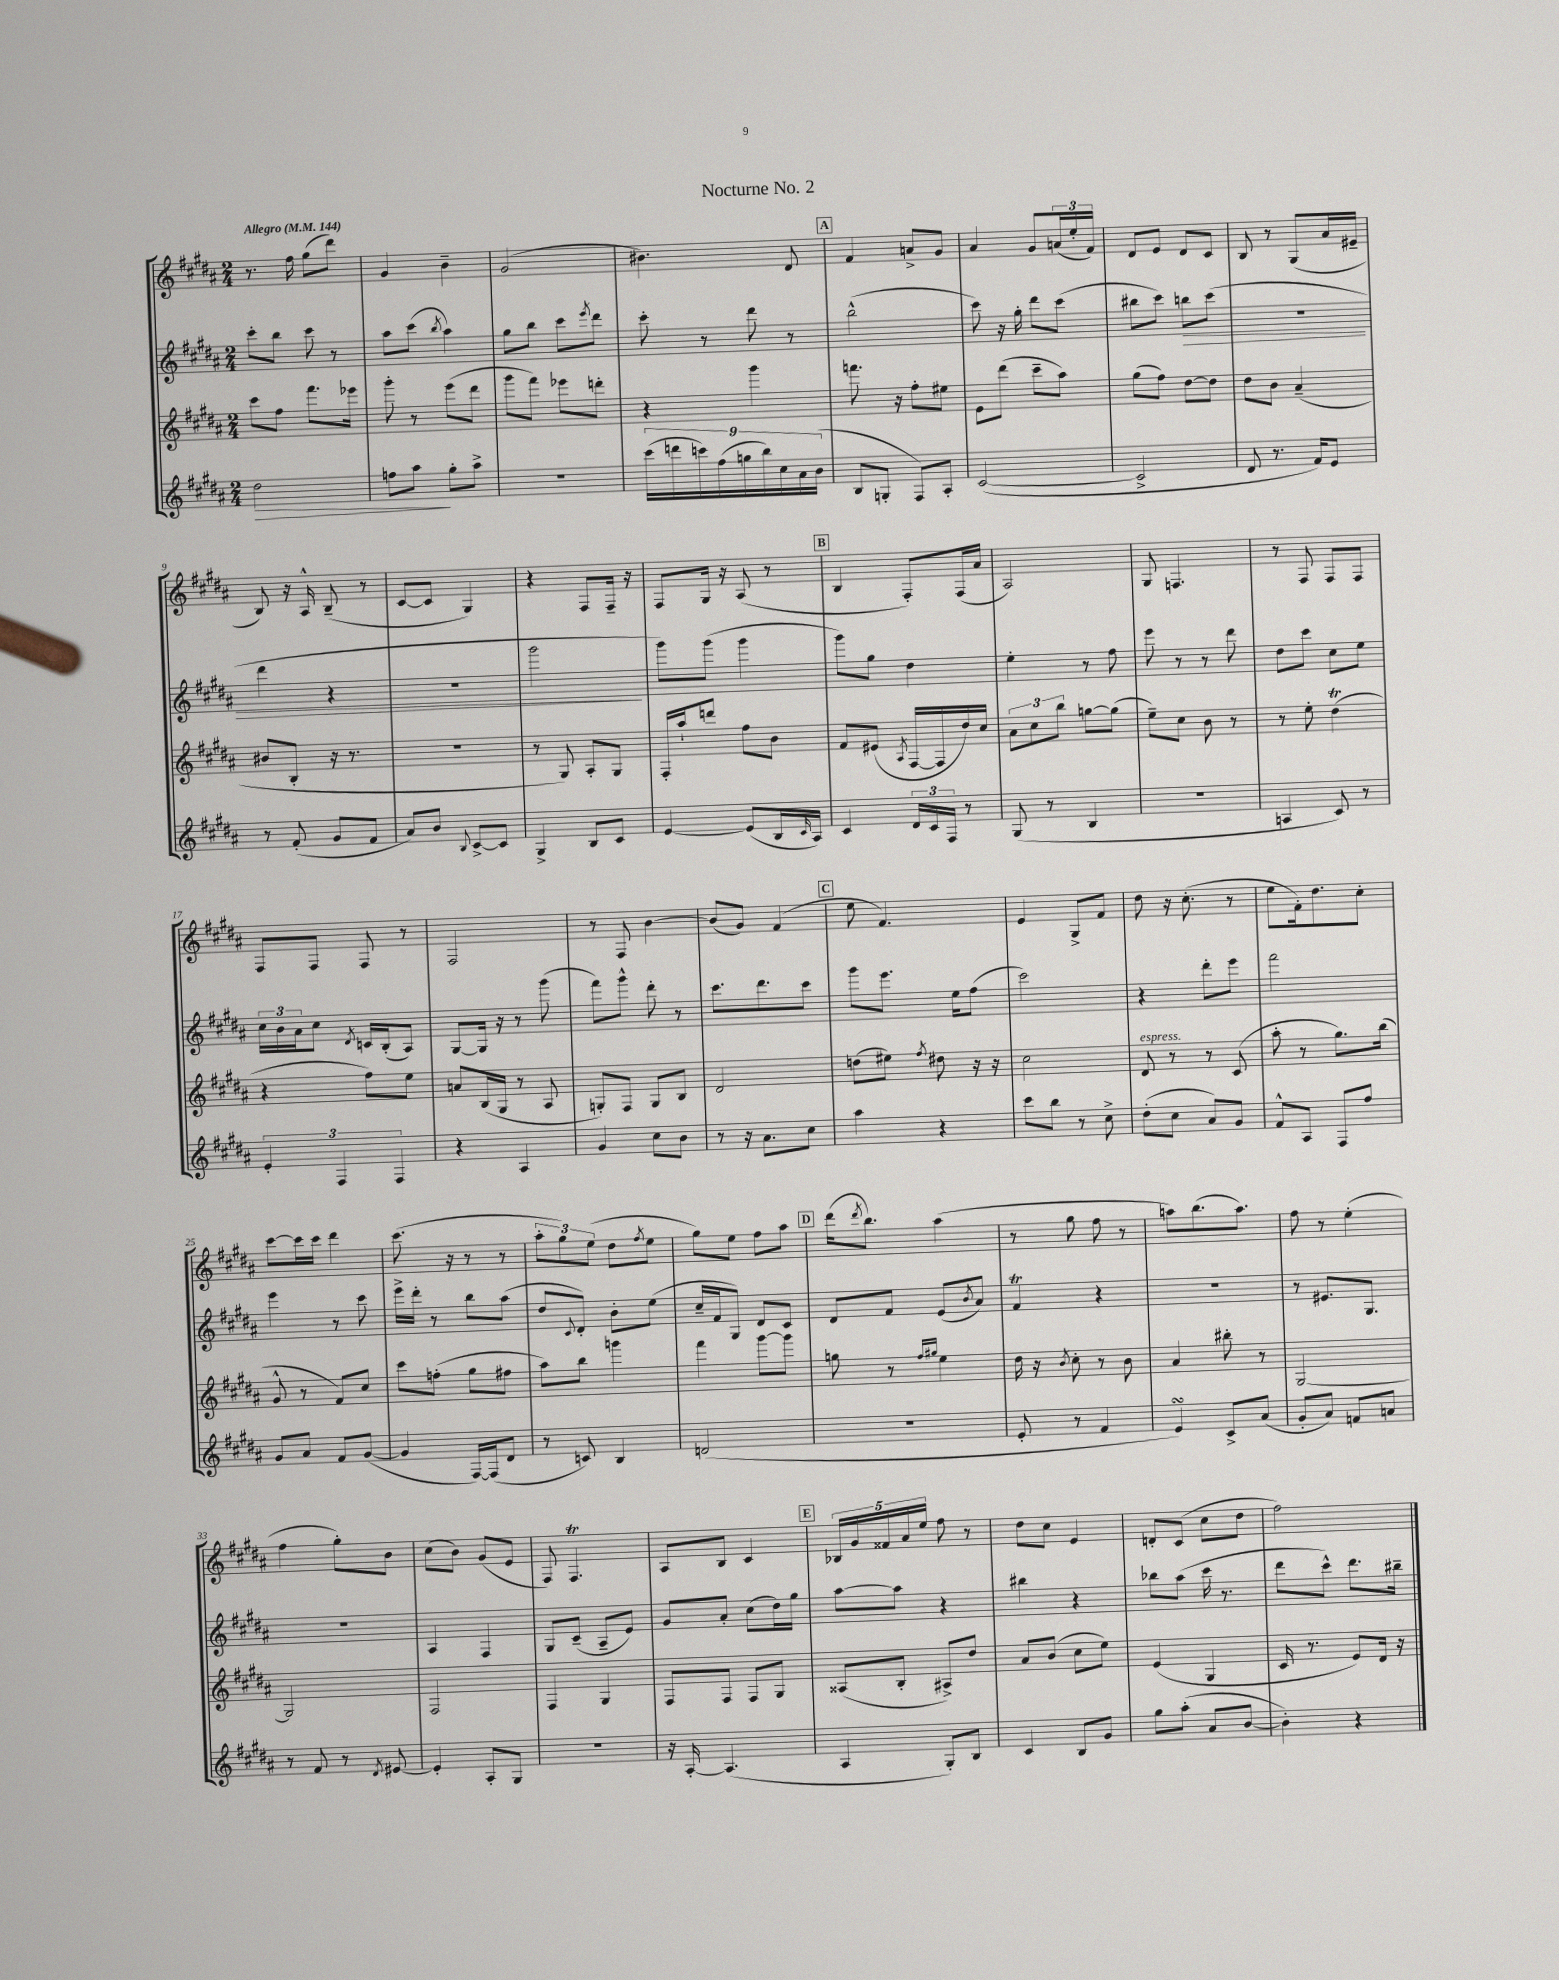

**kern	**dynam	**kern	**kern	**dynam	**kern
*part4	*part4	*part3	*part2	*part2	*part1
*staff4	*staff4	*staff3	*staff2	*staff2	*staff1
*clefG2	*	*clefG2	*clefG2	*	*clefG2
*k[f#c#g#d#a#]	*	*k[f#c#g#d#a#]	*k[f#c#g#d#a#]	*	*k[f#c#g#d#a#]
*M2/4	*	*M2/4	*M2/4	*	*M2/4
*MM144	*	*MM144	*MM144	*	*MM144
=1	=1	=1	=1	=1	=1
!	!	!	!	!	!LO:TX:a:B:t=Allegro
!	!LO:HP:b	!	!	!	!
2dd#\	>	8ccc#\L	8ccc#'\L	.	8.r
.	.	8ff#\J	8bb\J	.	.
.	.	.	.	.	16ff#\
.	.	8.fff#\L	8ccc#\	.	(8gg#\L
.	.	.	8r	.	8ddd#\J)
.	.	16eee-X\Jk	.	.	.
=2	=2	=2	=2	=2	=2
8ffn\L	.	8ggg#'\	8aa#\L	.	4g#/
8aa#\J	.	8r	(8ccc#\J	.	.
.	.	.	8qbb/	.	.
8gg#'\L	]	(8eee\L	4aa#\)	.	4b~\
8aa#^\J	.	8ddd#\J	.	.	.
=3	=3	=3	=3	=3	=3
2r	.	8ggg#\L	8gg#\L	.	(2g#/
.	.	8fff#\J)	8bb\J	.	.
.	.	8eee-X\L	8ccc#\L	.	.
.	.	.	8qeee/	.	.
.	.	8dddn'\J	8ddd#\J	.	.
=4	=4	=4	=4	=4	=4
(18ccc#\LL	.	4r	8ccc#'\	.	4.b#X\)
18dddn\	.	.	.	.	.
18cccn\)	.	.	.	.	.
.	.	.	8r	.	.
(18ff#\	.	.	.	.	.
18ggn\	.	.	.	.	.
.	.	4ggg#\	8ddd#\	.	.
18bb\)	.	.	.	.	.
18cc#\	.	.	.	.	.
.	.	.	8r	.	8d#/
18a#\	.	.	.	.	.
(18b\JJ	.	.	.	.	.
!!LO:REH:place=s1:t=A
=5	=5	=5	=5	=5	=5
8B/L	.	8.fffn\	(2bb^^\	.	4f#/
8Gn'/J	.	.	.	.	.
.	.	16r	.	.	.
8F#/L)	.	8ff#'\L	.	.	8an^/L
8A#'/J	.	8ee#X\J	.	.	8g#/J
=6	=6	=6	=6	=6	=6
([2c#/	.	8e\L	8ccc#\)	.	4a#/
.	.	(8ddd#\J	16r	.	.
.	.	.	16gg#'\	.	.
.	.	8ccc#~\L	8ddd#\L	.	8g#/L
.	.	8aa#\J)	(8ccc#\J	.	(24an/L
.	.	.	.	.	24ee'/
.	.	.	.	.	24f#/JJ)
=7	=7	=7	=7	=7	=7
2c#^/]	.	(8gg#\L	8bb#X\L	.	8d#/L
.	.	8ff#\J)	8ccc#\J)	.	8e/J
!	!	!	!	!LO:HP:b	!
.	.	[8dd#\L	8bbn\L	>	8d#/L
.	.	8dd#\J]	(8ccc#\J	.	8c#/J
=8	=8	=8	=8	=8	=8
8d#/	.	8dd#\L	2r	.	8B/
8.r	.	8b\J	.	.	8r
.	.	(4a#~/	.	.	(8G#/L
16f#/KL)	.	.	.	.	.
8e/J	.	.	.	.	16a#/L
.	.	.	.	.	16e#X~/JJ
!!LO:LB:g=z
=9	=9	=9	=9	=9	=9
8r	.	8b#X/L	4ddd#\	.	8B/)
(8f#'/	.	8B'/J	.	.	16r
.	.	.	.	.	16A#^^/
8g#/L	.	16r	4r	.	(8B~/
.	.	8.r	.	.	.
8f#/J	.	.	.	.	8r
=10	=10	=10	=10	=10	=10
8a#/L)	.	2r	2r	.	[8c#/L
8b/J	.	.	.	.	8c#/J]
8qqB/	.	.	.	.	.
[8c#^/L	.	.	.	.	4G#/)
8c#/J]	.	.	.	.	.
=11	=11	=11	=11	=11	=11
4G#^/	.	8r	2ggg#\	.	4r
.	.	8G#/)	.	.	.
8B/L	.	8A#'/L	.	.	8F#/L
8c#/J	.	8G#/J	.	.	16F#~/Jk
.	.	.	.	.	16r
.	.	.	.	]	.
=12	=12	=12	=12	=12	=12
[4e/	.	16F#'/LL	8ggg#\L)	.	8F#/L
.	.	16aa#`/J	.	.	.
.	.	8dddn/J	(8ggg#\J	.	16G#/Jk
.	.	.	.	.	16r
(8e/L]	.	8ff#\L	4ggg#\	.	(8A#/
16B/L	.	8b\J	.	.	8r
16qqc#/	.	.	.	.	.
16A#/JJ)	.	.	.	.	.
!!LO:REH:place=s1:t=B
=13	=13	=13	=13	=13	=13
4c#/	.	8f#/L	8ggg#\L)	.	4B/
.	.	(8e#X/J	8gg#\J	.	.
.	.	8qA#/	.	.	.
24d#/LL	.	[16F#/LL	4dd#\	.	8F#'/L)
24c#/	.	.	.	.	.
.	.	16F#/]	.	.	.
24F#/JJ	.	.	.	.	.
8r	.	16dd#/)	.	.	(16F#/L
.	.	16cc#/JJ	.	.	16a#/JJ
=14	=14	=14	=14	=14	=14
(8G#/	.	12a#\L	4ee'\	.	2A#/)
.	.	12cc#\	.	.	.
8r	.	.	.	.	.
.	.	12bb\J	.	.	.
4B/	.	[8ggn\L	8r	.	.
.	.	(8gg\J]	8ff#\	.	.
=15	=15	=15	=15	=15	=15
2r	.	8ee~\L)	8eee\	.	8G#/
.	.	8cc#\J	8r	.	4.Fn/
.	.	8b\	8r	.	.
.	.	8r	8ddd#\	.	.
=16	=16	=16	=16	=16	=16
4An/	.	8r	8dd#\L	.	8r
.	.	8ee'\	8ccc#\J	.	8F#/
8c#/)	.	(4dd#t\	8cc#\L	.	8F#/L
8r	.	.	8ee\J	.	8F#/J
!!LO:LB:g=z
=17	=17	=17	=17	=17	=17
6e'/	.	4r	24cc#\LL	.	8F#/L
.	.	.	24b\	.	.
.	.	.	24a#\J	.	.
.	.	.	8cc#\J	.	8F#/J
6F#/	.	.	.	.	.
.	.	.	8qd#/	.	.
.	.	8ff#\L)	16cn/LL	.	8F#/
.	.	.	(16B'/J	.	.
6F#/	.	.	.	.	.
.	.	8ee\J	8A#/J)	.	8r
=18	=18	=18	=18	=18	=18
4r	.	8an/L	[8G#/L	.	2F#/
.	.	(16B/L	16G#/Jk]	.	.
.	.	16G#/JJ	16r	.	.
4A#/	.	8r	8r	.	.
.	.	8A#/	(8ggg#\	.	.
=19	=19	=19	=19	=19	=19
4g#/	.	8Gn'/L)	8fff#\L)	.	8r
.	.	8F#/J	8ggg#^^\J	.	8F#/
8cc#\L	.	8G/L	8ddd#'\	.	[4b\
8b\J	.	8B/J	8r	.	.
=20	=20	=20	=20	=20	=20
8r	.	2d#/	8.ccc#\L	.	(8b/L]
16r	.	.	.	.	8g#/J)
8.a#\L	.	.	8.ddd#\	.	.
.	.	.	.	.	(4f#/
8cc#\J	.	.	8ccc#\J	.	.
!!LO:REH:place=s1:t=C
=21	=21	=21	=21	=21	=21
4aa#\	.	(8ddn\L	8ggg#\L	.	8ee\
.	.	8ee#X\J)	8.eee\J	.	4.f#/)
.	.	8qff#/	.	.	.
4r	.	8dd#X\	.	.	.
.	.	.	16ee\KL	.	.
.	.	16r	(8ff#\J	.	.
.	.	16r	.	.	.
=22	=22	=22	=22	=22	=22
8ccc#\L	.	2cc#\	2ccc#\)	.	4e/
8bb\J	.	.	.	.	.
8r	.	.	.	.	8G#^/L
8cc#^\	.	.	.	.	8f#/J
=23	=23	=23	=23	=23	=23
!	!	!LO:TX:a:i:t=espress.	!	!	!
(8dd#'\L	.	8d#/	4r	.	8dd#\
8cc#\J	.	8r	.	.	16r
.	.	.	.	.	(8.cc#'\
8a#/L)	.	8r	8ddd#'\L	.	.
8g#/J	.	(8c#/	8eee\J	.	8r
=24	=24	=24	=24	=24	=24
8f#^^/L	.	8aa#'\	2fff#\	.	8ee\L
8A#/J	.	8r	.	.	16f#'\k)
.	.	.	.	.	8.dd#\
8F#/L	.	8.gg#\L)	.	.	.
8ff#/J	.	.	.	.	8cc#'\J
.	.	(16bb\Jk	.	.	.
!!LO:LB:g=z
=25	=25	=25	=25	=25	=25
8g#/L	.	8g#^^/	4eee\	.	[8ccc#\L
8a#/J	.	8r	.	.	16ccc#\L]
.	.	.	.	.	16ccc#\JJ
8f#/L	.	8f#/L)	8r	.	4ddd#\
([8g#/J	.	8cc#/J	8ccc#\	.	.
=26	=26	=26	=26	=26	=26
4g#/]	.	8ccc#\L	16eee^\LL	.	(8.ccc#\
.	.	.	16ddd#'\JJ	.	.
.	.	(8ffn'\J	8r	.	.
.	.	.	.	.	16r
[16F#/LL)	.	8gg#\L	8bb\L	.	8r
(16F#/J]	.	.	.	.	.
8d#/J	.	8ff#X\J	(8aa#\J	.	8r
=27	=27	=27	=27	=27	=27
8r	.	8aa#\L)	8dd#/L	.	12aa#'\L
.	.	.	.	.	12gg#\)
.	.	.	8qqc#/	.	.
8cn/)	.	8bb\J	8d#'/J)	.	.
.	.	.	.	.	(12ee\J
4B/	.	4gggn\	8b'\L	.	8dd#\L
.	.	.	.	.	8qff#/
.	.	.	(8ee\J	.	8ee\J
=28	=28	=28	=28	=28	=28
(2dn/	.	4fff#\	16cc#~/LL	.	8gg#\L)
.	.	.	16f#/J	.	.
.	.	.	8G#/J)	.	8ee\J
.	.	[8ggg#\L	8d#/L	.	8ff#\L
.	.	8ggg#\J]	8c#/J	.	8aa#\J
!!LO:REH:place=s1:t=D
=29	=29	=29	=29	=29	=29
2r	.	8ggn\	8d#/L	.	(16ddd#\KL
.	.	.	.	.	8qddd#/
.	.	.	.	.	8.bb\J)
.	.	8r	8f#/J	.	.
.	.	16qqff#/LL	.	.	.
.	.	16qqgg#X/JJ	.	.	.
.	.	4ee\	(8e/L	.	(4aa#\
.	.	.	8qb/	.	.
.	.	.	8a#/J)	.	.
=30	=30	=30	=30	=30	=30
8e'/	.	16dd#\	4f#T/	.	8r
.	.	16r	.	.	.
.	.	8qb/	.	.	.
8r	.	8cc#'\	.	.	8gg#\
4f#/	.	8r	4r	.	8ff#\
.	.	8b\	.	.	8r
=31	=31	=31	=31	=31	=31
4esSSs/)	.	4a#/	2r	.	8aan\L)
.	.	.	.	.	(8.bb\
8c#^/L	.	8bb#X'\	.	.	.
.	.	.	.	.	8.aa\J)
(8a#/J	.	8r	.	.	.
=32	=32	=32	=32	=32	=32
8g#'/L	.	[2G#/	8r	.	8ff#\
8a#/J)	.	.	8.e#X/L	.	8r
8fn/L	.	.	.	.	(4ee'\
.	.	.	8.G#/J	.	.
8an/J	.	.	.	.	.
!!LO:LB:g=z
=33	=33	=33	=33	=33	=33
8r	.	2G#/]	2r	.	4ff#\
8f#/	.	.	.	.	.
8r	.	.	.	.	8gg#'\L)
8qd#/	.	.	.	.	.
[8e#X/	.	.	.	.	8b\J
=34	=34	=34	=34	=34	=34
4e#'/]	.	2F#/	4A#/	.	(8cc#\L
.	.	.	.	.	8b\J)
8A#'/L	.	.	4F#/	.	(8g#/L
8G#/J	.	.	.	.	8e/J
=35	=35	=35	=35	=35	=35
2r	.	4F#/	8G#/L	.	8F#/)
.	.	.	(8c#~/J	.	4.F#T/
.	.	4G#/	8A#~/L	.	.
.	.	.	8e/J)	.	.
=36	=36	=36	=36	=36	=36
16r	.	8F#/L	8g#/L	.	8A#/L
[16A#'/	.	.	.	.	.
(4.A#/]	.	8F#/J	8a#'/J	.	8B/J
.	.	8F#/L	(8cc#\L	.	4c#/
.	.	8G#/J	16dd#\L)	.	.
.	.	.	16gg#\JJ	.	.
!!LO:REH:place=s1:t=E
=37	=37	=37	=37	=37	=37
4A#/	.	(8A##X/L	[8aa#\L	.	20B-X/LL
.	.	.	.	.	20g#/
.	.	.	.	.	20f##X/
.	.	8B'/J	8aa#\J]	.	.
.	.	.	.	.	20a#/
.	.	.	.	.	20ee/JJ
8G#'/L)	.	8A#X^/L)	4r	.	8ff#\
8B/J	.	8dd#/J	.	.	8r
=38	=38	=38	=38	=38	=38
4c#/	.	8a#/L	4bb#X\	.	8dd#\L
.	.	(8b/J	.	.	8cc#\J
8B/L	.	8cc#\L	4r	.	4e/
8g#/J	.	8ee\J)	.	.	.
=39	=39	=39	=39	=39	=39
8gg#\L	.	(4e/	8bb-X\L	.	8dn'/L
(8aa#'\J	.	.	(8aa#\J	.	(8c#/J
8a#/L	.	4G#/	16ccc#\	.	8cc#\L
.	.	.	8.r	.	.
[8b/J	.	.	.	.	8dd#\J
=40	=40	=40	=40	=40	=40
4b'\])	.	16c#/	8ddd#\L	.	2ff#\)
.	.	8.r	.	.	.
.	.	.	8ccc#^^\J)	.	.
4r	.	8e/L)	8.ddd#\L	.	.
.	.	16d#/Jk	.	.	.
.	.	16r	16bb#X~\Jk	.	.
==	==	==	==	==	==
*-	*-	*-	*-	*-	*-
